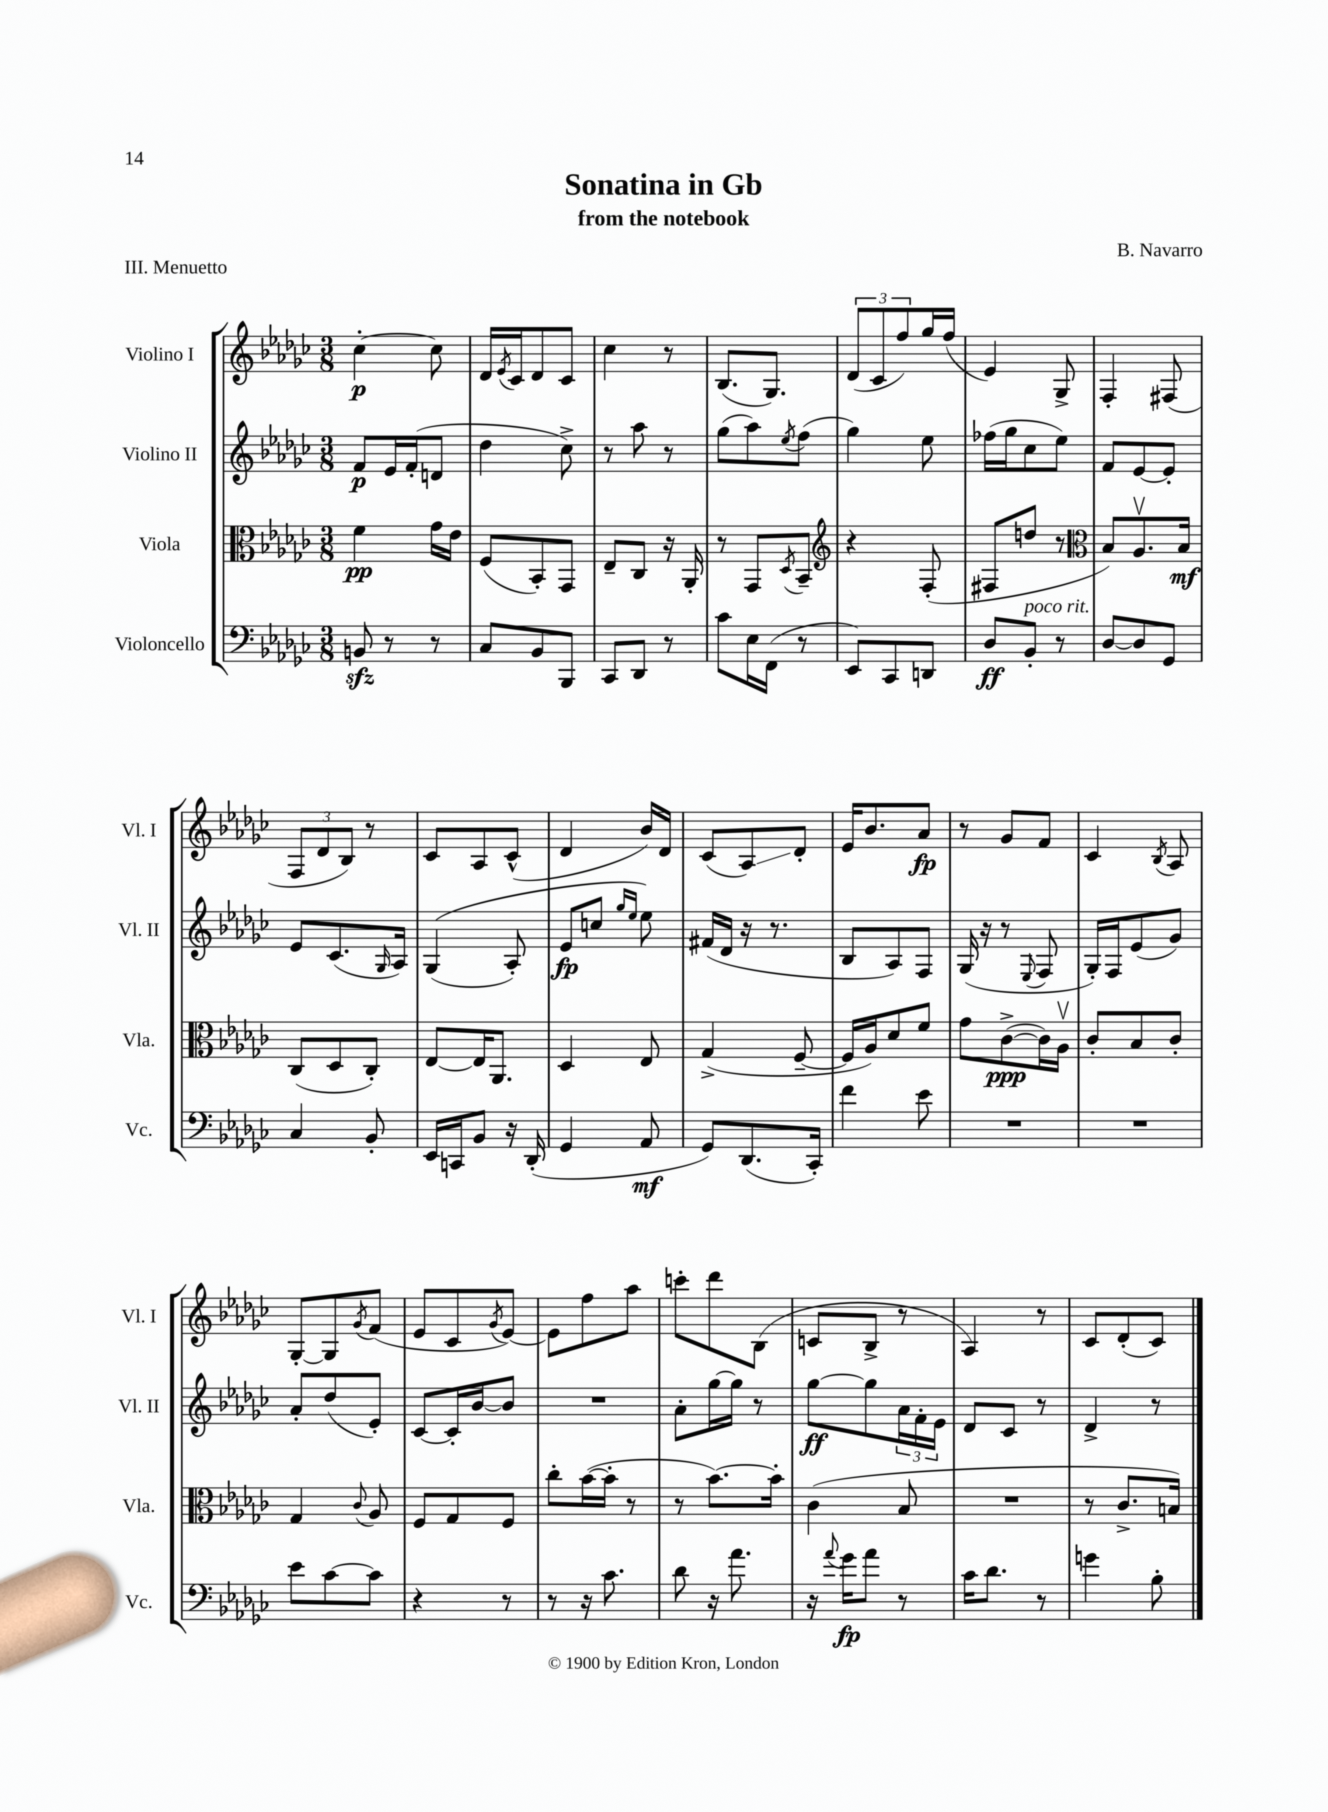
\header { title = "Sonatina in Gb" composer = "B. Navarro" subtitle = "from the notebook" piece = "III. Menuetto" }
<<
\new StaffGroup <<
\new Staff = "s0" \with { instrumentName = "Violino I" shortInstrumentName = "Vl. I" } {
    \clef treble \key ges \major \numericTimeSignature \time 3/8
    ces''4~-.\p ces''8 |
    des'16 \acciaccatura { ees'8 } ces'16 des'8 ces'8 |
    ces''4 r8 |
    bes8.( ges8.) |
    \tuplet 3/2 { des'8( ces'8 f''8) } ges''16 f''16( |
    ees'4) ges8-> |
    f4-. fis8( |
    \tuplet 3/2 { f8 des'8 bes8) } r8 |
    ces'8 aes8 ces'8-^( |
    des'4 bes'16) des'16 |
    ces'8( aes8\glissando) des'8-. |
    ees'16 bes'8. aes'8\fp |
    r8 ges'8 f'8 |
    ces'4 \acciaccatura { bes8 } aes8 |
    ges8~-. ges8 \acciaccatura { ges'8 } f'8( |
    ees'8 ces'8 \acciaccatura { ges'8 } ees'8~) |
    ees'8 f''8 aes''8 |
    c'''8-. des'''8 bes8( |
    c'8 bes8-> r8 |
    aes4) r8 |
    ces'8 des'8-.( ces'8) \bar "|." |
}
\new Staff = "s1" \with { instrumentName = "Violino II" shortInstrumentName = "Vl. II" } {
    \clef treble \key ges \major \numericTimeSignature \time 3/8
    f'8\p ees'16 f'16-.( d'8 |
    des''4 ces''8->) |
    r8 aes''8 r8 |
    ges''8( aes''8) \acciaccatura { ees''8 } f''8( |
    ges''4) ees''8 |
    fes''16( ges''16 ces''8 ees''8) |
    f'8 ees'8~ ees'8-. |
    ees'8 ces'8.( \grace { ges16 } aes16) |
    ges4(\( aes8-.) |
    ees'8\fp c''8 \grace { ges''16 ees''16 } ees''8\) |
    fis'16( des'16 r16 r8. |
    bes8 aes8) f8 |
    ges16( r16 r8 \appoggiatura { ees8 } f8 |
    ges16-.) f16 ees'8( ges'8) |
    aes'8-. des''8( ees'8-.) |
    ces'8~ ces'16-. bes'16~ bes'8 |
    R4. |
    aes'8-. ges''16~ ges''16 r8 |
    ges''8~\ff ges''8 \tuplet 3/2 { aes'16 f'16-. ees'16 } |
    des'8 ces'8 r8 |
    des'4-> r8 \bar "|." |
}
\new Staff = "s2" \with { instrumentName = "Viola" shortInstrumentName = "Vla." } {
    \clef alto \key ges \major \numericTimeSignature \time 3/8
    f'4\pp ges'16 ees'16 |
    f8( bes,8-.) ges,8 |
    ees8-- ces8 r16 aes,16-. |
    r8 ges,8 \acciaccatura { des8 } bes,8-- |
    \clef treble r4 f8-.( |
    fis8 d''8 r8 |
    \clef alto bes8) aes8.\upbow bes16\mf |
    ces8( des8 ces8-.) |
    ees8~ ees16 aes,8. |
    des4 ees8 |
    ges4->( f8~-- |
    f16 aes16) des'8 f'8 |
    ges'8 ces'8~->\ppp( ces'16) aes16\upbow |
    ces'8-. bes8 ces'8-. |
    ges4 \appoggiatura { ces'8 } aes8 |
    f8 ges8 f8 |
    ces''8-. bes'16~( bes'16-. r8 |
    r8 bes'8.~) bes'16-. |
    ces'4( bes8 |
    R4. |
    r8 ces'8.-> b16) \bar "|." |
}
\new Staff = "s3" \with { instrumentName = "Violoncello" shortInstrumentName = "Vc." } {
    \clef bass \key ges \major \numericTimeSignature \time 3/8
    b,8\sfz r8 r8 |
    ces8 bes,8 bes,,8 |
    ces,8 des,8 r8 |
    ces'8 ees16 f,16( r8 |
    ees,8) ces,8 d,8 |
    des8\ff bes,8-.^\markup { \italic "poco rit." } r8 |
    des8~ des8 ges,8 |
    ces4 bes,8-. |
    ees,16 c,16 bes,8 r16 des,16-.( |
    ges,4 aes,8\mf |
    ges,8) des,8.( ces,16-.) |
    f'4 ees'8 |
    R4. |
    R4. |
    ees'8 ces'8~ ces'8 |
    r4 r8 |
    r8 r16 ces'8. |
    des'8 r16 aes'8. |
    r16 \appoggiatura { aes'8 } ges'16\fp aes'8 r8 |
    ces'16 des'8. r8 |
    g'4 bes8-. \bar "|." |
}
>>
>>
\layout { \context { \Score \remove "Bar_number_engraver" } }
